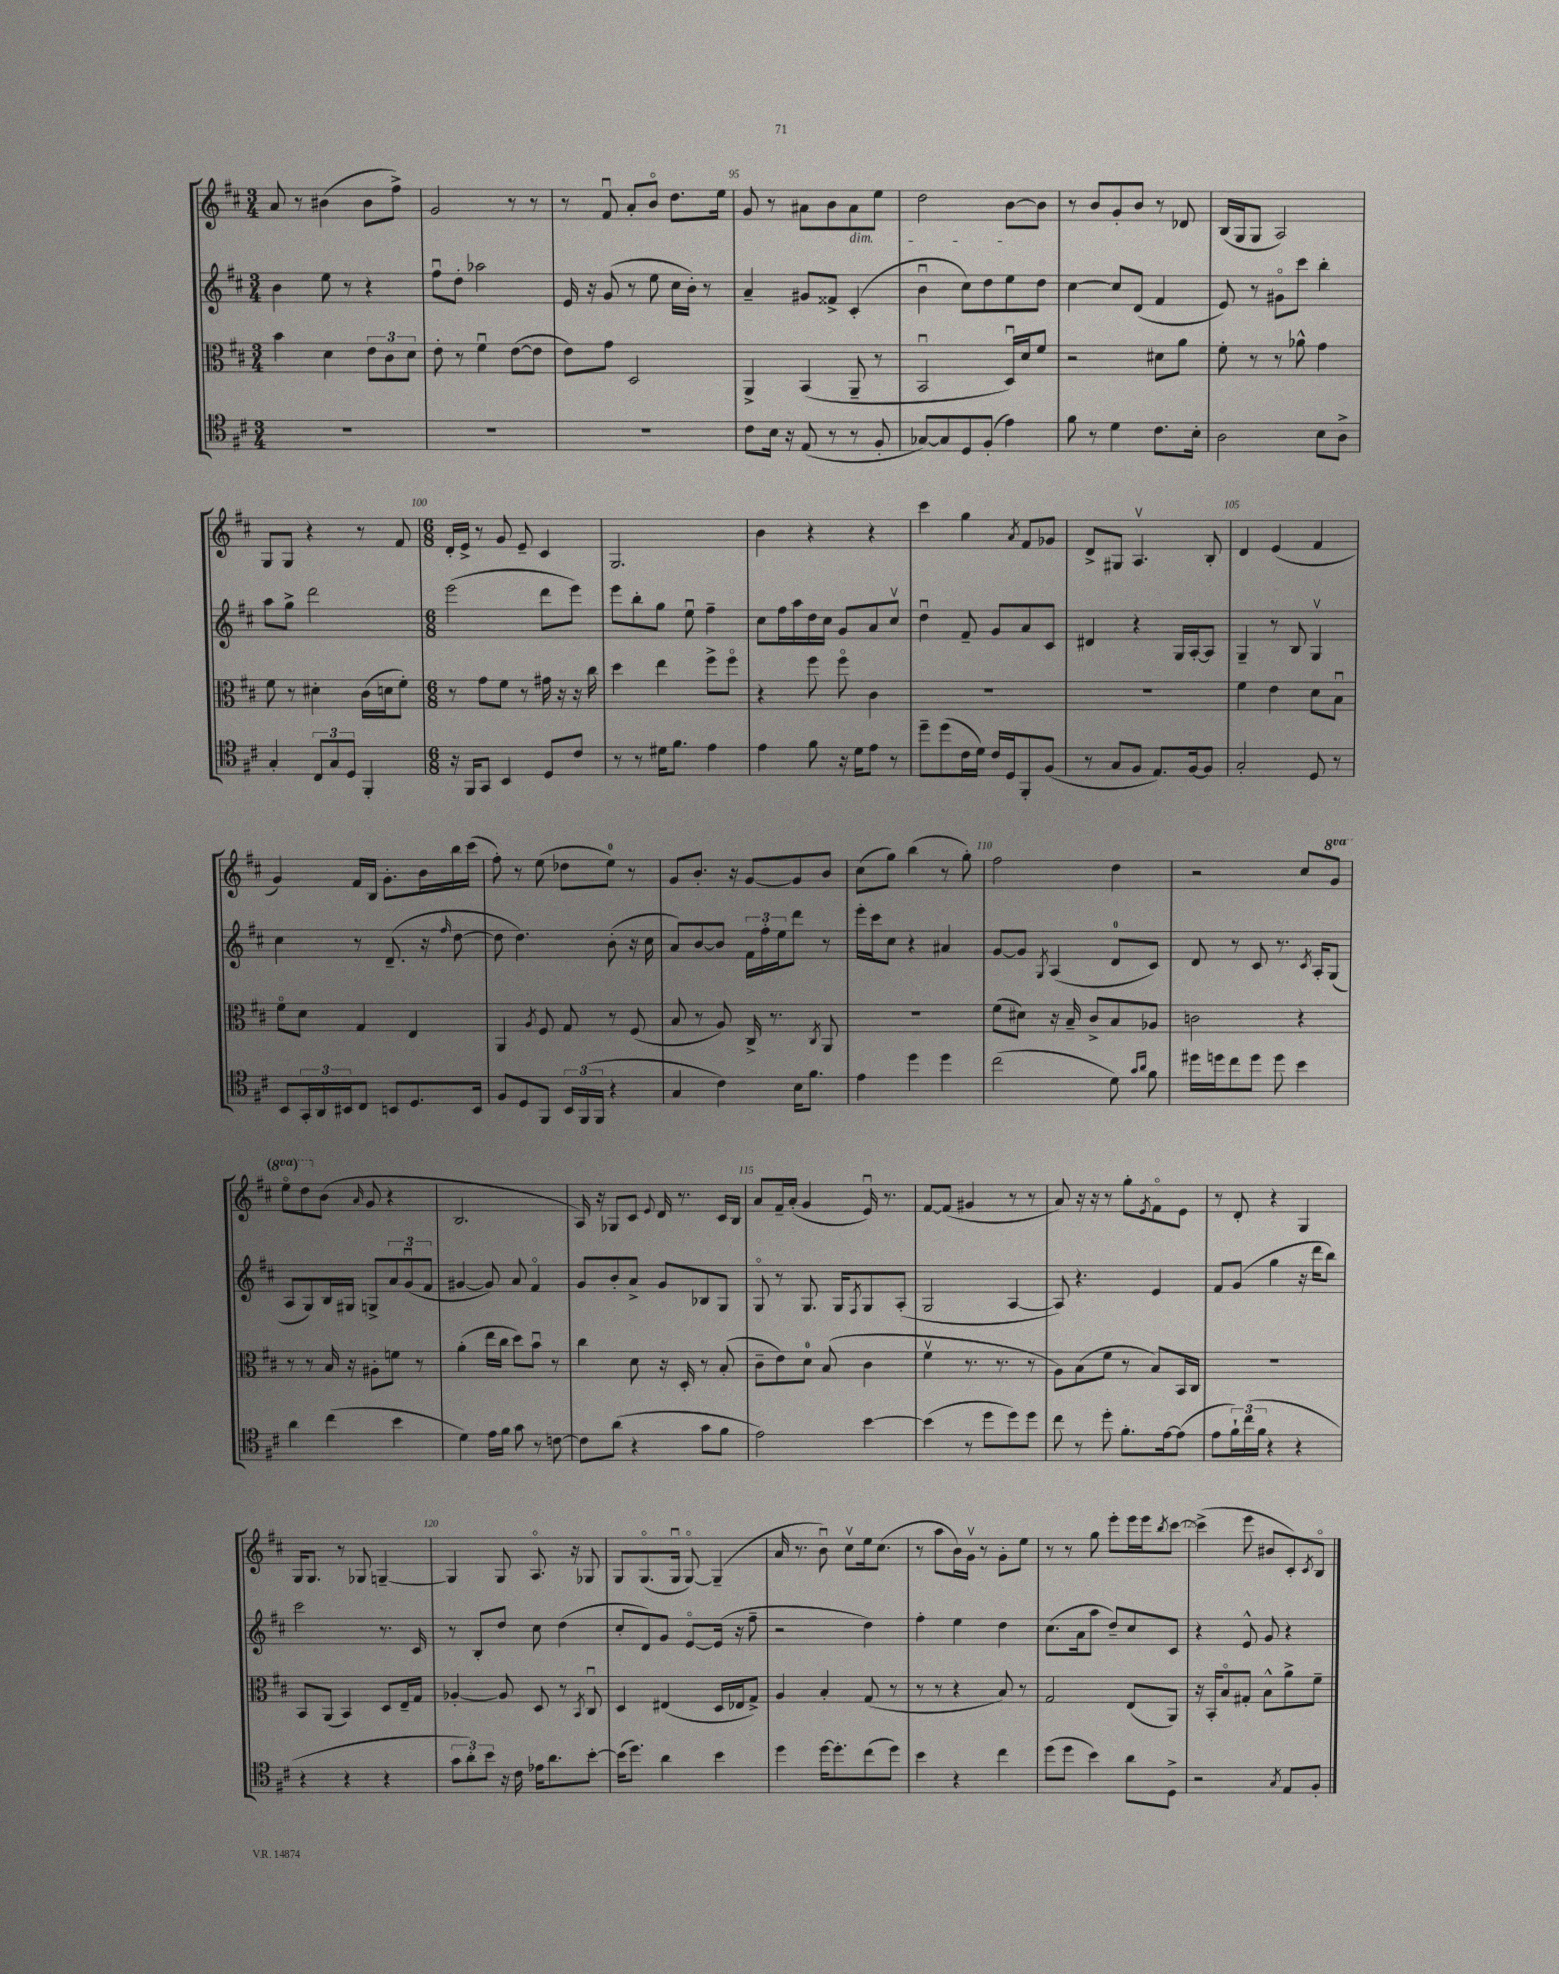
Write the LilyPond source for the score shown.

<<
\new StaffGroup <<
\new Staff = "s0" {
    \clef treble \key d \major \numericTimeSignature \time 3/4 \set Staff.ottavationMarkups = #ottavation-simple-ordinals
    a'8 r8 bis'4( bis'8 fis''8->) |
    g'2 r8 r8 |
    r8 fis'8\downbow a'8-. b'8\flageolet d''8. e''16 |
    g'8 r8 ais'8 b'8 ais'8\dim e''8 |
    d''2 b'8~\! b'8 |
    r8 b'8 g'8-. b'8 r8 des'8 |
    b16( g16 g8 a2) |
    g8 g8 r4 r8 fis'8 |
    \numericTimeSignature \time 6/8 d'16-. e'16-> r8 g'8 e'8-- cis'4 |
    g2. |
    b'4 r4 r4 |
    cis'''4 g''4 \acciaccatura { a'8 } fis'8 ges'8 |
    d'8-> gis8 a4.\upbow b8-. |
    d'4 e'4( fis'4 |
    g'4) fis'16 b16 g'8.-. b'16 b''16 cis'''16( |
    fis''8-.) r8 e''8( des''8 e''8-0) r8 |
    g'8 b'8.-. r16 g'8~ g'8 b'8 |
    cis''8( g''8) b''4( r8 g''8-.) |
    fis''2 d''4 |
    r2 cis''8 \ottava #1 g''8 |
    e'''8\flageolet d'''8 \ottava #0 b'8( \grace { a'16 } g'8 r4 |
    b2. |
    a16) r16 ges8 cis'8 \appoggiatura { e'8 } d'16 r8. cis'16 b16 |
    a'8 fis'16-- a'16-.( g'4 e'16\downbow) r8. |
    fis'8~ fis'8( gis'4 r8 r8 |
    a'8) r16 r16 r8 g''8-. \acciaccatura { e'8 } fis'8\flageolet e'8 |
    r8 d'8-. r4 g4 |
    g16 g8. r8 ges8 g4~-- |
    g4 g8 a8.\flageolet r16 ges8 |
    g8 g8.\flageolet( g16\downbow g8~\flageolet) g4--( |
    a'16 r8. b'8\downbow) cis''8\upbow e''16 cis''8.( |
    r8 a''8 b'16) g'16\upbow r8 g'8-. e''8 |
    r8 r8 g''8 e'''8-. e'''16 e'''16 \acciaccatura { b''8 } cis'''8~ |
    cis'''4->( e'''8 bis'8 cis'8-.) \acciaccatura { cis'8 } b8\flageolet \bar "|." |
}
\new Staff = "s1" {
    \clef treble \key d \major \numericTimeSignature \time 3/4
    b'4 e''8 r8 r4 |
    fis''8\downbow d''8-. aes''2 |
    e'16 r16 g'8( r8 e''8 cis''16 b'16-.) r8 |
    a'4-- gis'8 fisis'8-> cis'4-.( |
    b'4\downbow cis''8) d''8 e''8 d''8 |
    cis''4~ cis''8 d'8( fis'4 |
    e'8) r8 gis'8\flageolet cis'''8 b''4-. |
    a''8 g''8-> d'''2 |
    \numericTimeSignature \time 6/8 e'''2( d'''8 e'''8) |
    e'''8 b''8-. g''8 e''8\downbow fis''4-- |
    cis''8 fis''16 a''16 d''16 cis''16 g'8 a'8 cis''8\upbow |
    d''4\downbow fis'8-- g'8 a'8 cis'8 |
    dis'4 r4 g16 a16~-. a8 |
    g4-- r8 b8 g4\upbow |
    cis''4 r8 d'8.--( r16 \grace { fis''16 } d''8~ |
    d''8 d''4.) b'8-.( r16 cis''16 |
    a'8) b'8~ b'8 \tuplet 3/2 { fis'16 fis''16-. e''16 } d'''8 r8 |
    e'''16-. cis'''16 cis''8 r4 ais'4 |
    g'8~ g'8 \acciaccatura { g8 } a4( d'8-0 cis'8) |
    d'8 r8 cis'8 r8. \acciaccatura { cis'8 } a16-. g8( |
    a8 g8) b16 gis16 g8-> \tuplet 3/2 { a'8 g'8\downbow( fis'8 } |
    gis'4~ gis'8) a'8 fis'4\flageolet |
    g'8 b'8-. a'8-> g'8 bes8 g8 |
    g8\flageolet r8 g8. g16 \acciaccatura { fis8 } g8 a8-.( |
    g2 a4~ |
    a8) r4. e'4 |
    fis'8 g'8( g''4 r16 d'''16 b''8) |
    cis'''2 r8. cis'16 |
    r8 b8-. d''8 cis''8 d''4( |
    cis''8-. d'8) g'8 e'8~\flageolet e'16( r16 fis''8-- |
    r2 d''4) |
    fis''4-. e''4 d''4 |
    cis''8.( a'16 a''8 d''8--) cis''8 cis'8 |
    r4 e'8-^ g'8 r4 \bar "|." |
}
\new Staff = "s2" {
    \clef alto \key d \major \numericTimeSignature \time 3/4
    b'4 d'4 \tuplet 3/2 { e'8 cis'8 d'8 } |
    e'8-. r8 fis'4\downbow e'8~( e'8 |
    e'8) g'8 d2 |
    a,4-> b,4( a,8-- r8 |
    b,2\downbow d16\downbow) d'16 fis'8 |
    r2 dis'8 a'8 |
    fis'8-. r8 r8 aes'8-^ g'4 |
    fis'8 r8 dis'4-. cis'16( d'16 fis'8-.) |
    \numericTimeSignature \time 6/8 r8 g'8 fis'8 r8 gis'16 r16 r16 cis''16 |
    d''4 e''4 fis''8-> fis''8\flageolet |
    r4 fis''8 fis''8\flageolet cis'4 |
    R2. |
    R2. |
    fis'4 e'4 d'8 b8\downbow |
    fis'8\flageolet d'8 g4 e4 |
    a,4 \acciaccatura { a8 } fis8 g8 r8 fis8( |
    b8 r8 a8) cis16-> r8. \acciaccatura { cis8 } a,8 |
    R2. |
    fis'8( dis'8) r16 b16-- cis'8-> b8 aes8 |
    c'2 r4 |
    r8 r8 b16 r16 ais8-. f'8 r8 |
    a'4-.( e''16 cis''16 d''8) b'8\downbow r8 |
    cis''4 d'8 r16 d16-. r8 b8-.( |
    cis'8-- e'8) d'8-0 b8( cis'4 |
    fis'4\upbow r8. r8. r8 |
    a8) b8( fis'8 r8 b8) b,16 cis16 |
    R2. |
    b,8 a,8( b,4) d8 e16-- g16 |
    aes4~-. aes8 d8 r8 \acciaccatura { b,8 } cis8\downbow |
    d4 eis4( d16 ees16 g8->) |
    a4 b4-. g8( r8 |
    r8 r8 r4 b8) r8 |
    g2 e8( a,8) |
    r16 b,16-. b8\flageolet gis8-. b8-^ a'8-> fis'8-- \bar "|." |
}
\new Staff = "s3" {
    \clef tenor \key d \major \numericTimeSignature \time 3/4
    R2. |
    R2. |
    R2. |
    cis'8 b16 r16 e8( r8 r8 fis8-. |
    ges8~) ges8 d8 fis8-.( e'4) |
    fis'8 r8 d'4 cis'8. b16-. |
    a2 b8 a8-> |
    g4-. \tuplet 3/2 { cis8 g8 d8 } fis,4-. |
    \numericTimeSignature \time 6/8 r16 fis,16 g,8 b,4 d8 cis'8 |
    r8 r8 dis'16 fis'8. e'4 |
    e'4 fis'8 r16 d'16 e'8 r8 |
    d''8-- d''8( cis'16 d'16) cis'16 d16 fis,8-. fis8( |
    r8 g8 fis8 e8.) fis16~ fis8 |
    g2-. d8 r8 |
    b,8 \tuplet 3/2 { g,16-. a,16 bis,16 } cis8 b,8 d8. b,16 |
    fis8 d8 fis,8 \tuplet 3/2 { b,16 fis,16( fis,16 } r4 |
    g4 cis'4) b16 fis'8. |
    e'4 d''4 d''4 |
    cis''2( d'8) \grace { g'16 a'16 } fis'8 |
    dis''16 d''16 cis''8 d''8 d''8 b'4 |
    a'4 cis''4( b'4 |
    d'4) e'16 fis'16 g'8 r8 c'8~ |
    c'8 a'8( r4 g'8 fis'8 |
    e'2) b'4~ |
    b'4( r8 d''8 d''8) d''8 |
    cis''8 r8 d''8-. fis'8.-. e'16~ e'8( |
    e'8 \tuplet 3/2 { fis'16-!) cis''16( fis'16 } r4 r4 |
    r4 r4 r4 |
    \tuplet 3/2 { g'8 a'8-.) b'8 } r16 cis'16 ees'16 a'8. b'8~-. |
    b'16( d''8.) a'4 b'4 |
    d''4 d''16~ d''8.-. cis''8( d''8) |
    b'4 r4 cis''4 |
    d''8( d''8 b'4) a'8 d8-> |
    r2 \acciaccatura { g8 } e8 fis8-. \bar "|." |
}
>>
>>
\layout { \context { \Score currentBarNumber = #92 \override BarNumber.break-visibility = ##(#f #t #t) barNumberVisibility = #(every-nth-bar-number-visible 5) } }
